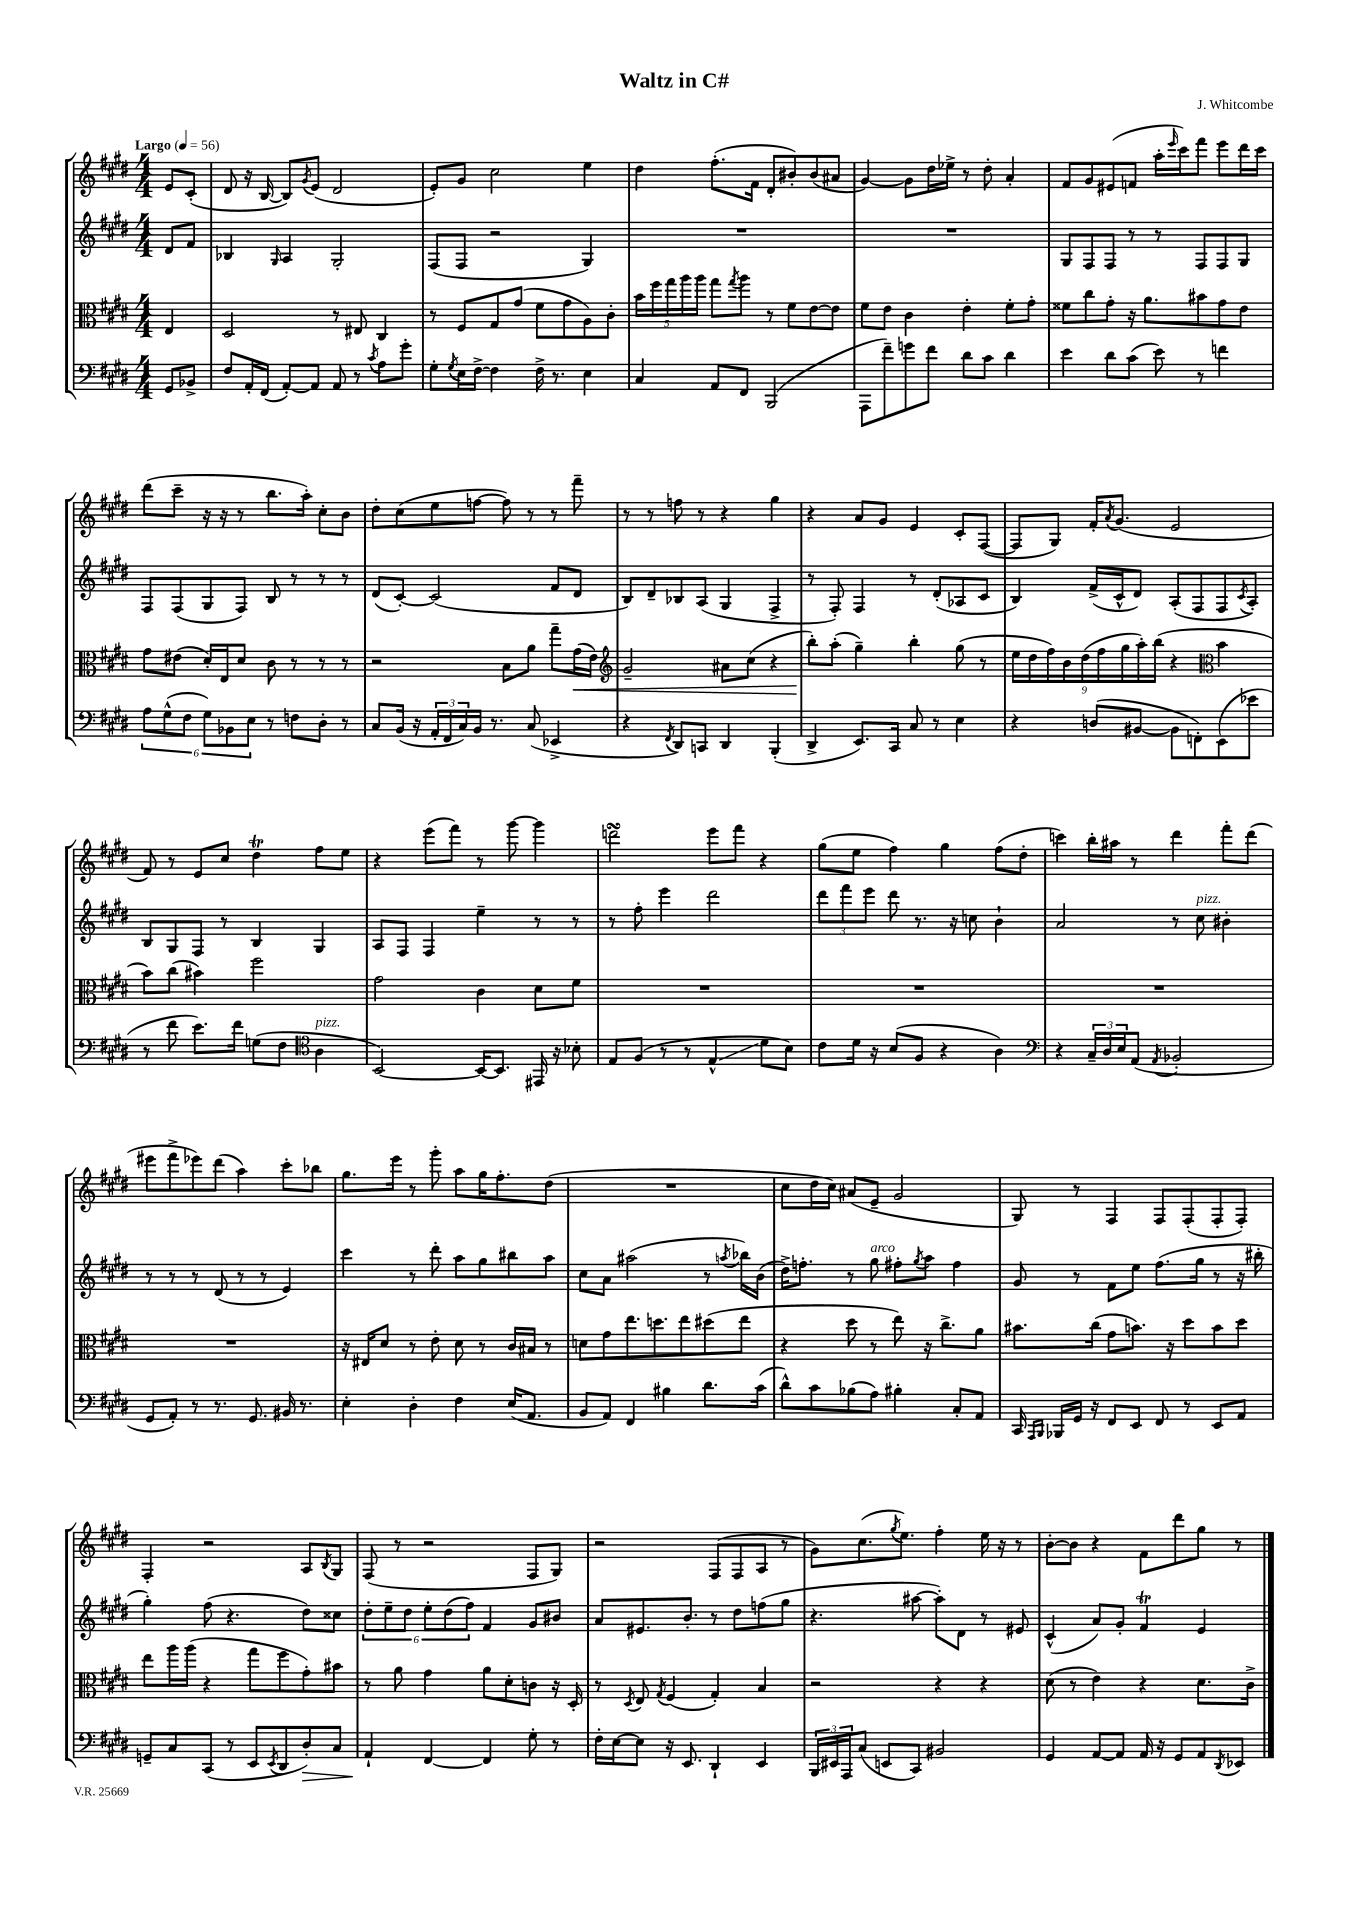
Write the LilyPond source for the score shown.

\header { title = "Waltz in C#" composer = "J. Whitcombe" }
<<
\new StaffGroup <<
\new Staff = "s0" {
    \clef treble \key e \major \numericTimeSignature \time 4/4 \partial 4 \tempo "Largo" 4 = 56
    e'8 cis'8-.( |
    dis'8 r16 b16~ b8) \acciaccatura { gis'8 } e'8( dis'2 |
    e'8-.) gis'8 cis''2 e''4 |
    dis''4 fis''8.-.( fis'16 dis'8-. bis'8-.) bis'8( ais'8 |
    gis'4~) gis'8 dis''16 ees''16-> r8 dis''8-. a'4-. |
    fis'8 gis'8 eis'8( f'8 a''16-. \grace { e'''16 } cis'''16) fis'''8 e'''8 dis'''16 cis'''16 |
    dis'''8( cis'''8-- r16 r16 r8 b''8. a''16-.) cis''8-. b'8 |
    dis''8-. cis''8( e''8 f''8~ f''8) r8 r8 fis'''8-- |
    r8 r8 f''8 r8 r4 gis''4 |
    r4 a'8 gis'8 e'4 cis'8-. fis8~( |
    fis8 gis8) fis'16-. \acciaccatura { a'8 } gis'8.( e'2 |
    fis'8) r8 e'8 cis''8 dis''4\trill fis''8 e''8 |
    r4 e'''8( fis'''8) r8 gis'''8~ gis'''4 |
    d'''2\turn e'''8 fis'''8 r4 |
    gis''8( e''8 fis''4) gis''4 fis''8( dis''8-. |
    c'''4) b''16-. ais''16 r8 dis'''4 fis'''8-. dis'''8( |
    eis'''8 fis'''8-> ees'''8) dis'''8( a''4) cis'''8-. bes''8 |
    gis''8. e'''16 r8 gis'''8-. a''8 gis''16 fis''8.-. dis''8( |
    R1 |
    cis''8 dis''16 cis''16) ais'8( e'8-- gis'2 |
    gis8) r8 fis4 fis8 fis8-.( fis8-. fis8-.) |
    fis4-. r2 a8 \acciaccatura { b8 } gis8 |
    fis8( r8 r2 fis8 gis8) |
    r2 fis8( fis8 a8 r8 |
    gis'8) cis''8.( \acciaccatura { gis''8 } e''8.) fis''4-. e''16 r16 r8 |
    b'8~-. b'8 r4 fis'8 dis'''8 gis''8 r8 \bar "|." |
}
\new Staff = "s1" {
    \clef treble \key e \major \numericTimeSignature \time 4/4 \partial 4
    dis'8 fis'8 |
    bes4 \grace { gis16 } a4 gis2-. |
    fis8( fis8 r2 gis4) |
    R1 |
    R1 |
    gis8 fis8 fis8 r8 r8 fis8 fis8 gis8 |
    fis8 fis8( gis8 fis8) b8 r8 r8 r8 |
    dis'8( cis'8~-.) cis'2( fis'8 dis'8 |
    b8) dis'8-- bes8 a8( gis4 fis4-> |
    r8 fis8-.) fis4 r8 dis'8-.( aes8 cis'8 |
    b4) fis'16->( cis'16-^ dis'8) a8-.( fis8 fis8 \acciaccatura { cis'8 } a8-.) |
    b8 gis8 fis8 r8 b4 gis4 |
    a8 fis8 fis4 e''4-- r8 r8 |
    r8 fis''8-. e'''4 dis'''2 |
    \tuplet 3/2 { dis'''8 fis'''8 e'''8 } dis'''8 r8. r16 c''8 b'4-! |
    a'2 r8 cis''8^\markup { \italic "pizz." } bis'4-. |
    r8 r8 r8 dis'8( r8 r8 e'4) |
    cis'''4 r8 dis'''8-. a''8 gis''8 bis''8 a''8 |
    cis''8 a'8 ais''2( r8 \acciaccatura { a''8 } bes''16) b'16( |
    dis''16->) f''8.-. r8 gis''8^\markup { \italic "arco" } fis''8-. \acciaccatura { gis''8 } a''8 fis''4 |
    gis'8 r8 fis'8 e''8 fis''8.( gis''16 r8 r16 bis''16-. |
    gis''4-.) fis''8( r4. dis''8) cisis''8 |
    \tuplet 6/4 { dis''8-. e''8-- dis''8 e''8-. dis''8( fis''8) } fis'4 gis'8 bis'8 |
    a'8 eis'8. b'8.-. r8 dis''8 f''8( gis''8 |
    r4. ais''8~ ais''8-.) dis'8 r8 eis'8 |
    cis'4-^( a'8) gis'8-. fis'4\trill e'4 \bar "|." |
}
\new Staff = "s2" {
    \clef alto \key e \major \numericTimeSignature \time 4/4 \partial 4
    e4 |
    dis2 r8 eis8 cis4 |
    r8 fis8 gis8 gis'8( fis'8 gis'8 a8) cis'8-. |
    \tuplet 5/4 { b'16 fis''16 gis''16 a''16 a''16 } gis''8 \acciaccatura { gis''8 } a''8 r8 fis'8 e'8~ e'8 |
    fis'8 e'8 cis'4 e'4-. fis'8-. gis'8-. |
    fisis'8 cis''8 gis'8-. r16 a'8. bis'8 gis'8 e'8 |
    gis'8 eis'8( dis'16-.) e16 dis'8 cis'8 r8 r8 r8 |
    r2 b8 a'8 gis''8-- gis'16\<( e'16) |
    \clef treble gis'2-- ais'8 cis''8( r4 |
    b''8-.\!) a''8-.( gis''4--) b''4-. gis''8( r8 |
    \tuplet 9/8 { e''16 dis''16 fis''16) b'16 dis''16( fis''16 gis''16 a''16-.) b''16( } r4 \clef alto b'4 |
    b'8) cis''8( bis'4) fis''2 |
    gis'2 cis'4 dis'8 fis'8 |
    R1 |
    R1 |
    R1 |
    R1 |
    r16 eis16 dis'8 r8 e'8-. dis'8 r8 cis'16 bis16 r8 |
    d'8 gis'8 e''8. d''8. e''8 dis''8( e''8 |
    r4 dis''8 r8 e''8) r16 cis''8.-> a'8 |
    bis'8. cis''16( gis'8 b'8.) r16 dis''8 b'8 dis''8 |
    e''8 a''16 a''16( r4 gis''8 fis''8 gis'8-.) bis'8 |
    r8 a'8 gis'4 a'8 dis'8-. c'8 r16 dis16-. |
    r8 \acciaccatura { dis8 } e8 \acciaccatura { gis8 } fis4( gis4-.) b4 |
    r2 r4 r4 |
    dis'8( r8 e'4) r4 dis'8. cis'16-> \bar "|." |
}
\new Staff = "s3" {
    \clef bass \key e \major \numericTimeSignature \time 4/4 \partial 4
    gis,8 bes,8-> |
    fis8 a,16-. fis,16( a,8~-.) a,8 a,8 r8 \acciaccatura { cis'8 } a8 gis'8-. |
    gis8-. \acciaccatura { gis8 } e16 fis16~-> fis4 fis16-> r8. e4 |
    cis4 a,8 fis,8 b,,2( |
    a,,8 fis'8--) g'8 fis'8 dis'8 cis'8 dis'4 |
    e'4 dis'8 cis'8( e'8) r8 f'4 |
    \tuplet 6/4 { a8 gis8-^( fis8 gis8) bes,8 e8 } r8 f8 dis8-. r8 |
    cis8 b,16( r16 \tuplet 3/2 { a,16-. fis,16 cis16) } b,16 r8. cis8( ees,4-> |
    r4 \acciaccatura { fis,8 } dis,8) c,8 dis,4 b,,4-.( |
    dis,4-> e,8.) cis,16 cis8 r8 e4 |
    r4 d8( bis,8~ bis,8 f,8-.) e,8( ees'8 |
    r8 fis'8 e'8.) fis'16 g8( fis8 \clef tenor a4^\markup { \italic "pizz." } |
    b,2~) b,16~ b,8. eis,16 r16 bes8-. |
    e8 fis8( r8 r8 e4-^\glissando dis'8 b8) |
    cis'8 dis'16 r16 b8( fis8 r4 a4) |
    \clef bass r4 \tuplet 3/2 { cis16-- dis16 e16 } a,8( \acciaccatura { a,8 } bes,2-. |
    gis,8 a,8-.) r8 r8. gis,8. bis,16 r8. |
    e4-. dis4-. fis4 e16( a,8. |
    b,8 a,8) fis,4 bis4 dis'8. cis'16( |
    dis'8-^) cis'8 bes8( a8) bis4-. cis8-. a,8 |
    cis,16 \grace { a,,16 b,,16 } bes,,16 gis,16 r16 fis,8 e,8 fis,8 r8 e,8 a,8 |
    g,8-- cis8 cis,8( r8 e,8 \acciaccatura { e,8 } dis,8 dis8-.\>) cis8 |
    a,4-!\! fis,4~ fis,4 gis8-. r8 |
    fis16-. e16~ e8 r16 e,8. dis,4-! e,4 |
    \tuplet 3/2 { b,,16 eis,16 a,,16 } cis8( e,8 cis,8) bis,2 |
    gis,4 a,8~ a,8 a,16 r16 gis,8 a,8 \acciaccatura { dis,8 } ees,8 \bar "|." |
}
>>
>>
\layout { \context { \Score \remove "Bar_number_engraver" } }
